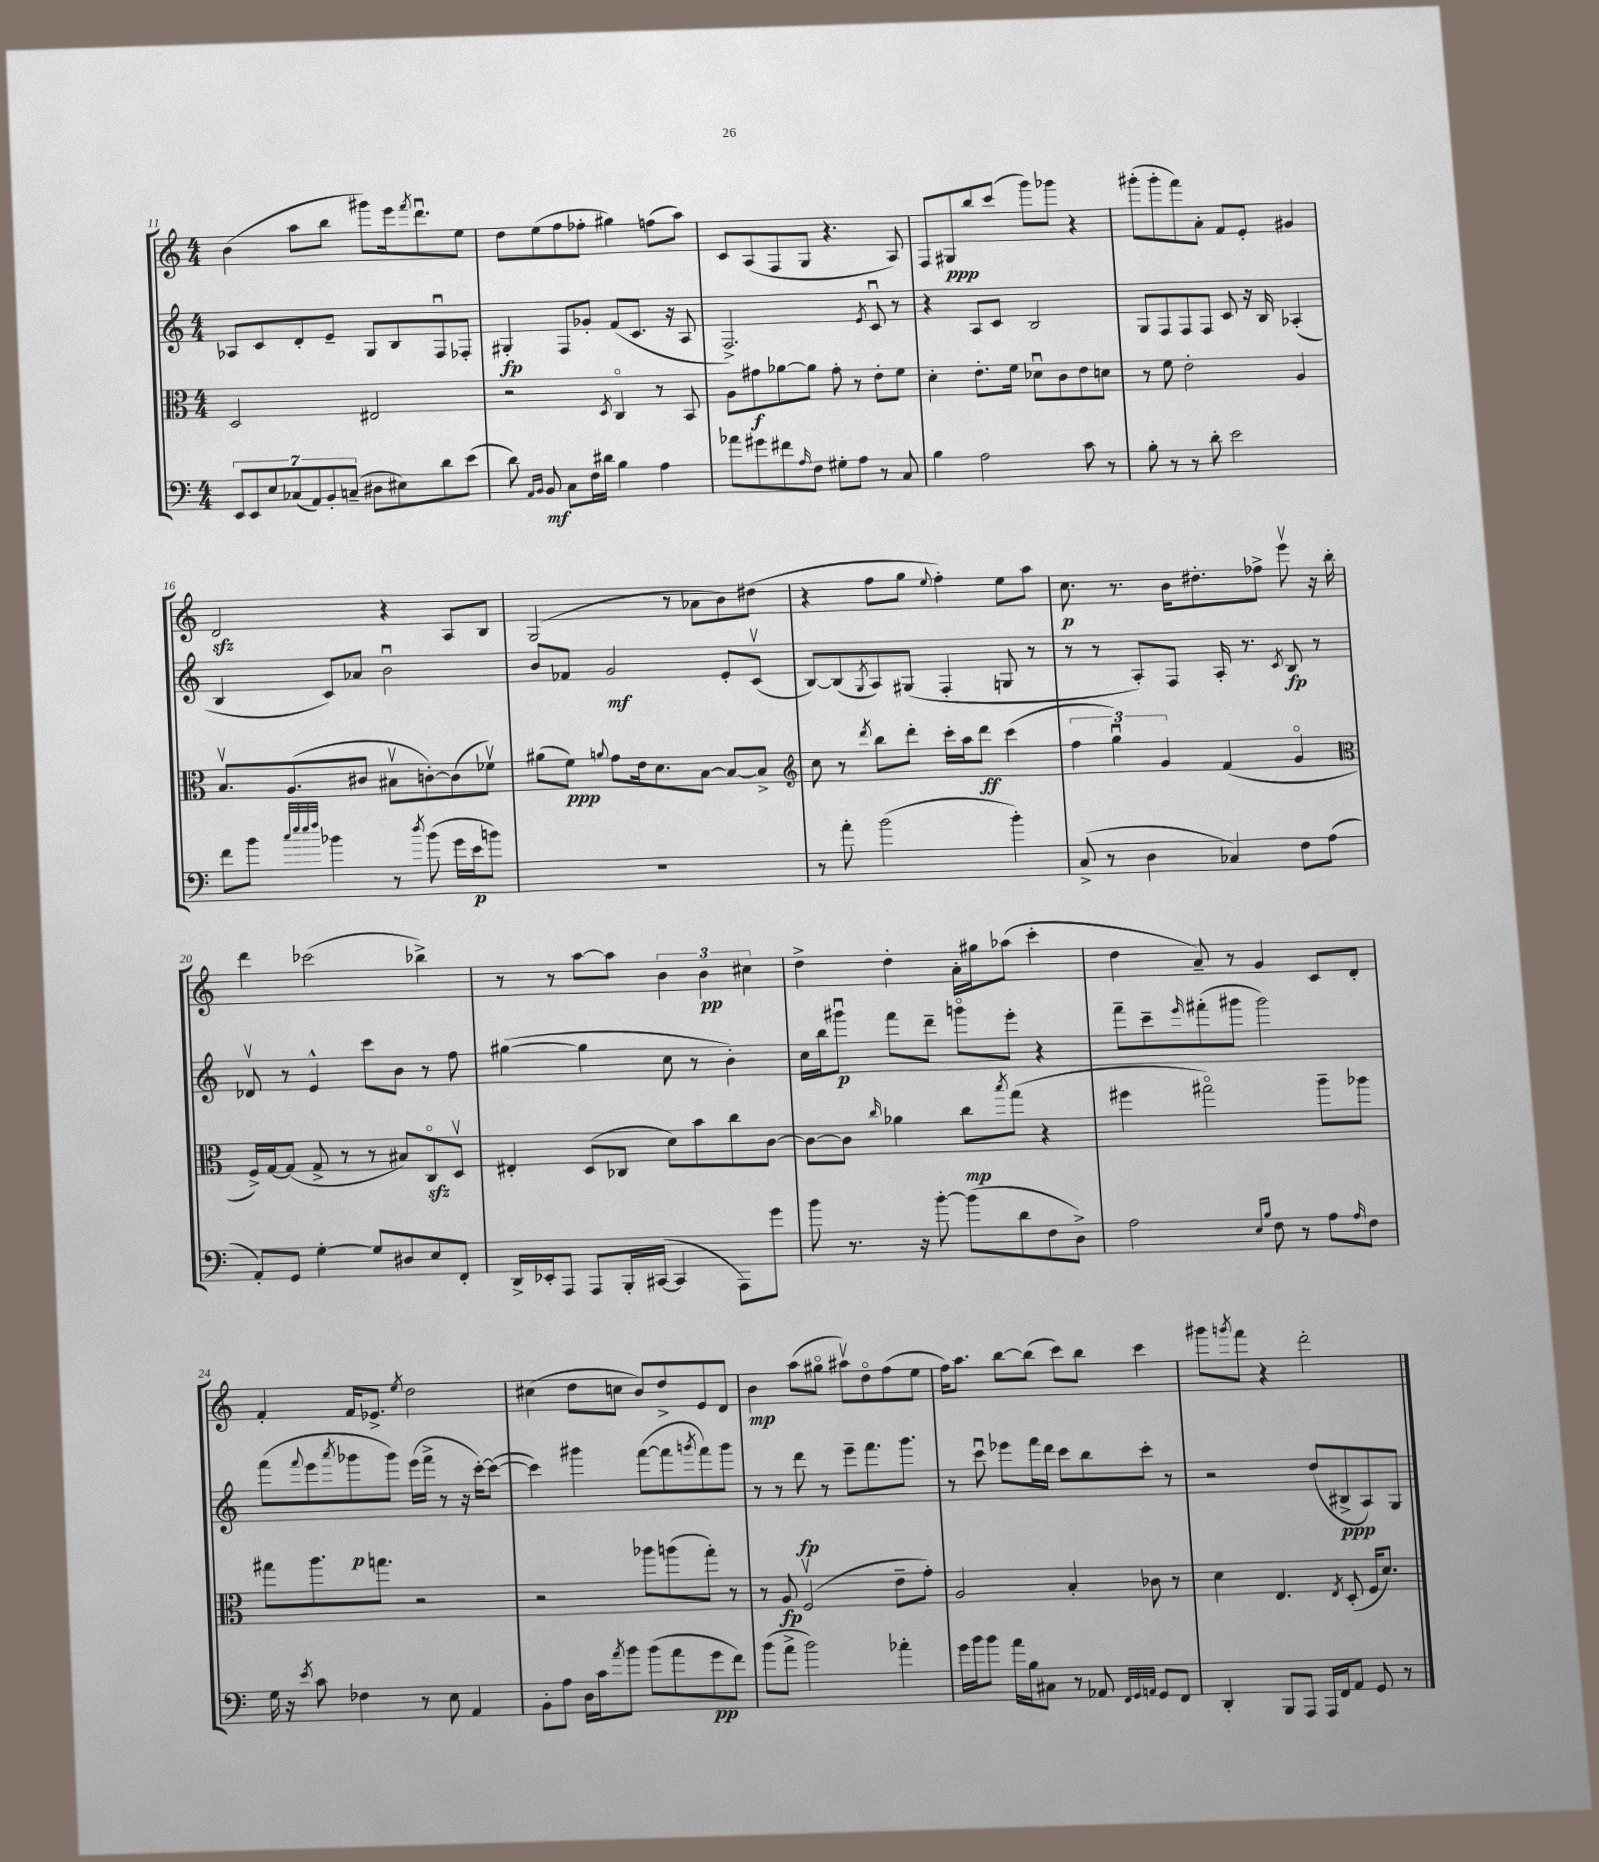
<<
\new StaffGroup <<
\new Staff = "s0" {
    \clef treble \key c \major \numericTimeSignature \time 4/4
    b'4( a''8 b''8 gis'''8) e'''16 \acciaccatura { f'''8 } d'''8.\downbow e''8 |
    d''8 e''8( f''8 fes''8-. gis''4) f''8( a''8) |
    c'8 a8( f8 g8 r4. a8) |
    f8 gis8\ppp b''8 c'''8( g'''8) ges'''8 r4 |
    gis'''8-.( gis'''8-. f'''8) a'8-. f'8 e'8-. gis'4 |
    d'2\sfz r4 a8 b8 |
    g2( r8 aes'8 b'8) dis''8( |
    r4 f''8 g''8 \appoggiatura { e''8 } f''4-.) e''8 a''8 |
    c''8.\p r8. b'16 dis''8.-. fes''8-> e'''8\upbow r16 b''16-. |
    d'''4 ces'''2( bes''4->) |
    r8 r8 a''8~ a''8 \tuplet 3/2 { b'4 b'4\pp cis''4 } |
    d''4-> d''4-. a'16-. gis''16 aes''8( c'''4-. |
    d''4 a'8--) r8 g'4 c'8 d'8-. |
    f'4-. f'16 ees'8.-> \acciaccatura { e''8 } d''2 |
    cis''4( d''8 c''8 b'8) d''8-> e'8 d'8 |
    b'4\mp a''8( gis''8\flageolet ais''8\upbow) d''8\flageolet f''8( e''8 |
    f''16) a''8. b''8~ b''8( c'''8) b''8 c'''4 |
    gis'''8 \acciaccatura { g'''8 } f'''8 r4 d'''2-. \bar "|." |
}
\new Staff = "s1" {
    \clef treble \key c \major \numericTimeSignature \time 4/4
    aes8 c'8 d'8-. e'8-- g8 b8 f8\downbow fes8-. |
    gis4-.\fp f8 ges'8-. f'8( c'8. r16 a8 |
    f2.->) \acciaccatura { e'8 } c'8\downbow r8 |
    r4 a8 c'8 b2 |
    g8 f8 f8 f8 c'8 r16 b16 aes4-.( |
    b4 c'8) aes'8 b'2\downbow |
    b'8 fes'8 g'2\mf e'8-. c'8\upbow( |
    b8~) b8( \acciaccatura { g8 } a8) gis8( f4-. g8 r8 |
    r8 r8 a8-.) f8 a16-. r8. \acciaccatura { c'8 } b8\fp r8 |
    des'8\upbow r8 e'4-^ c'''8 b'8 r8 f''8 |
    gis''4~( gis''4 c''8 r8 b'4-.) |
    c''16 b''16 gis'''8\downbow\p f'''8 d'''8-- g'''8\flageolet e'''8-. r4 |
    f'''8-- c'''8-- \grace { e'''16 } fis'''8-.( gis'''8 gis'''2) |
    f'''8( \appoggiatura { f'''8 } e'''8 \acciaccatura { a'''8 } ges'''8\p ges'''8) e'''16( f'''16-> r8 r16 c'''16~-.) c'''8~( |
    c'''4) gis'''4 f'''8~( f'''8 \acciaccatura { g'''8 } f'''8) g'''8 |
    r8 r8 d'''8\fp r8 e'''8-- f'''8. g'''8. |
    r8 c'''8\downbow ees'''8 f'''16 d'''16 c'''8 b''8 c'''8-. r8 |
    r2 d''8( bis8->\ppp a8) g8 \bar "|." |
}
\new Staff = "s2" {
    \clef alto \key c \major \numericTimeSignature \time 4/4
    d2 eis2 |
    r2 \acciaccatura { d8 } c4\flageolet r8 b,8 |
    a8 gis'8\f aes'8~ aes'8 gis'8-. r8 e'8-. f'8 |
    d'4-. e'8.-. f'16 des'8\downbow c'8 e'8 d'8 |
    r8 f'8 e'2-. a4 |
    b8.\upbow a8.( cis'8 bis8\upbow c'8~-.) c'8( fes'8\upbow) |
    ais'8( f'8\ppp) \appoggiatura { a'8 } g'8 e'16 d'8. b8~ b8~ b8-> |
    \clef treble c''8 r8 \acciaccatura { d'''8 } b''8 d'''8-. c'''16-. a''16 d'''8\ff c'''4( |
    \tuplet 3/2 { f''4 g''4\downbow) g'4 } f'4( g'4\flageolet |
    \clef alto f16->) g16~ g8( g8-> r8 r8 bis8) c8\flageolet\sfz d8\upbow |
    eis4-. d8( ces8 d'8) b'8 c''8 c'8~ |
    c'8~ c'8 \grace { c''16 } aes'4 c''8\mp \acciaccatura { b''8 } g''8( r4 |
    fis''4 gis''2\flageolet) a''8-- aes''8 |
    gis''8 a''8. g''8. r2 |
    r2 aes''8 a''8( g''8-.) r8 |
    r8 a8\fp f2\upbow( e'8-- g'8-.) |
    a2 b4-. ces'8 r8 |
    d'4 e4. \acciaccatura { e8 } d8-.( f16 d'8.) \bar "|." |
}
\new Staff = "s3" {
    \clef bass \key c \major \numericTimeSignature \time 4/4
    \tuplet 7/4 { e,8 e,8 e8 ces8( a,8) b,8-. c8--( } dis8 eis8) d'8 e'8( |
    d'8) \grace { a,16 b,16 } b,8\mf c8 f16 dis'16 b4 a4 |
    aes'8 gis'8 fis'8 \grace { a16 } f8 gis8-. a8 r8 c8 |
    b4 a2 c'8 r8 |
    b8-. r8 r8 d'8-. e'2 |
    f'8 b'8 \grace { c''32 e''32 e''32 f''32 } bes'4 r8 \acciaccatura { d''8 } bes'8( g'16 e'16\p b'8) |
    R1 |
    r8 a'8-. b'2( b'4-.) |
    c8->( r8 d4 ces4) f8 a8( |
    a,8-.) g,8 g4~-. g8 dis8 e8 f,8-. |
    d,16-> ees,16-. a,,8 a,,8 b,,16-. cis,16~( cis,4 a,,8) g'8 |
    b'8 r8. r16 b'8~-. b'8( d'8 f8 d8->) |
    a2 \grace { e16 b16 } f8 r8 a8 \grace { a16 } f8 |
    g16 r16 \acciaccatura { e'8 } c'8 fes4 r8 e8 a,4 |
    b,8-. a8 d16 c'16 \acciaccatura { a'8 } b'8 b'8( a'8 g'8\pp f'8) |
    b'8( a'8-> b'2) aes'4-. |
    g'16 b'16 b'8 a'16 b16 cis8 r8 aes,8 \grace { f,32 g,32 a,32 } g,8 f,8 |
    d,4-. b,,8 a,,8 a,,16 f,16 a,8 g,8 r8 \bar "|." |
}
>>
>>
\layout { \context { \Score currentBarNumber = #11 } }
